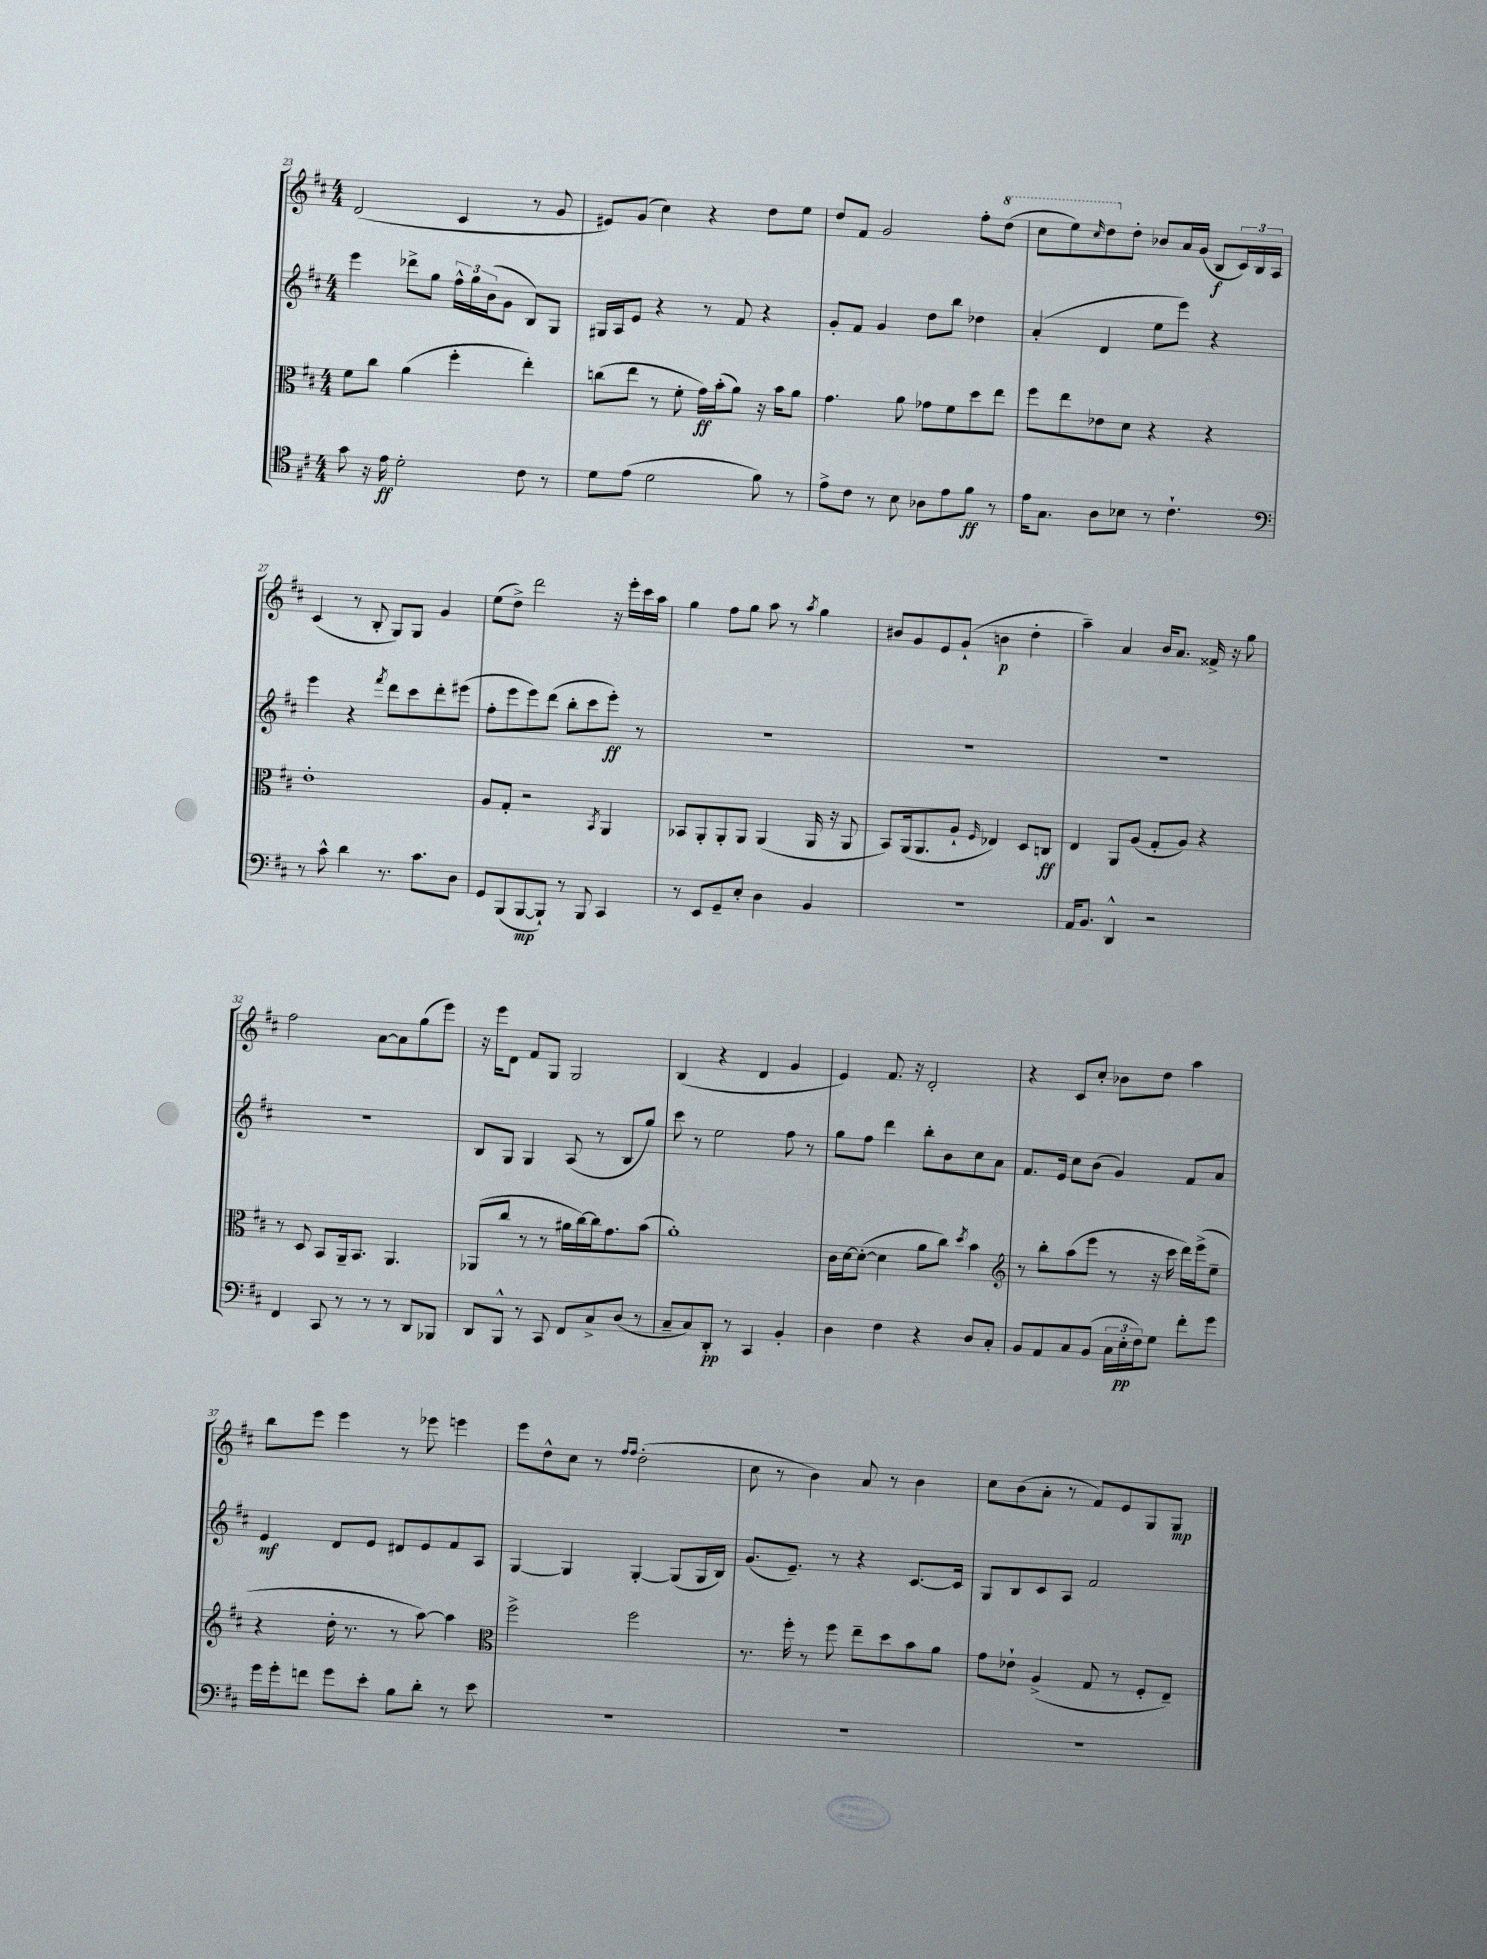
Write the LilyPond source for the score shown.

<<
\new StaffGroup <<
\new Staff = "s0" {
    \clef treble \key d \major \numericTimeSignature \time 4/4
    d'2( cis'4 r8 g'8 |
    eis'8) g'8( cis''4) r4 d''8 e''8 |
    d''8 fis'8 g'2 fis''8-. \ottava #1 d'''8( |
    cis'''8 e'''8) \grace { cis'''16 } d'''8 \ottava #0 d''8-. bes'8 a'16 g'16( b8\f \tuplet 3/2 { cis'16) b16 a16 } |
    cis'4( r8 b8-. g8) g8 g'4 |
    e''8( d''8->) d'''2 r16 e'''16-. cis'''16 a''16 |
    g''4 fis''8 g''8 a''8 r8 \acciaccatura { a''8 } g''4 |
    bis'8 g'8 e'8 g'8-!( b'4\p d''4-. |
    a''4--) a'4 b'16 a'8. fisis'16-> r16 g''8 |
    fis''2 a'8~ a'8 g''8( e'''8) |
    r16 e'''16 d'8 fis'8 g8 g2 |
    b4( r4 d'4 g'4 |
    e'4) fis'8. r16 d'2-. |
    r4 cis'8 cis''8-. bes'8 d''8 a''4 |
    b''8 e'''8 e'''4 r8 ees'''8 e'''4 |
    e'''8 d''8-^ cis''8 r8 \grace { fis''16 fis''16 } d''2-.( |
    cis''8 r8 b'4) a'8 r8 b'4 |
    cis''8 b'8( a'8-. r8 fis'8) e'8 g8 g8\mp \bar "|." |
}
\new Staff = "s1" {
    \clef treble \key d \major \numericTimeSignature \time 4/4
    e'''4 des'''8-> g''8 \tuplet 3/2 { fis''16-^ g''16 b'16( } g'8 b8) g8 |
    gis16 a16 e'8 r4 r8 fis'8 r4 |
    g'8-. fis'8 g'4 d''8 b''8 des''4 |
    a'4-.( d'4 e''8 e'''8) r4 |
    e'''4 r4 \acciaccatura { fis'''8 } d'''8 cis'''8 d'''8-. eis'''8( |
    fis''8-. e'''8 e'''8) d'''8( b''8-. cis'''8 e'''8-.\ff) r8 |
    R1 |
    R1 |
    R1 |
    R1 |
    b8 g8 g4 a8( r8 b8 g''8) |
    cis'''8 r8 e''2 fis''8 r8 |
    g''8 fis''8 d'''4 b''8-. b'8 cis''8 a'8 |
    fis'8. e'16 cis''8 b'8( g'4) fis'8 a'8 |
    e'4\mf d'8 e'8 dis'8 e'8 fis'8 a8 |
    g4~ g4 g4~-. g8( g16 b16) |
    g'8.( e'8.--) r8 r4 cis'8.~ cis'16 |
    g8 b8 cis'8 a8 fis'2 \bar "|." |
}
\new Staff = "s2" {
    \clef alto \key d \major \numericTimeSignature \time 4/4
    fis'8 cis''8 a'4( fis''4-. e''4-.) |
    c''8( e''8 r8 fis'8-. g'16\ff) b'16-.( a'8) r16 b'16 a'8 |
    g'4. a'8 ges'8 fis'8 d''8 e''8 |
    fis''8 e''8 ees'8 d'8 r4 r4 |
    e'1-. |
    a8 g8-. r2 \acciaccatura { b,8 } a,4 |
    bes,8 a,8-. a,8-. a,8 a,4( a,16 r16 a,8 |
    b,8) a,16( a,8. a8-! \grace { fis16 } ees4) d8 c8\ff |
    e4 a,8 a8( g8-. a8) r4 |
    r8 d8 b,8 a,16-- b,8. a,4. |
    aes,8( cis''8 r8 r8 ais'16 cis''16~) cis''16 g'8. b'8( |
    a'1-.) |
    cis'16 d'16~ d'8~-.( d'4 a'8 cis''8) \acciaccatura { d''8 } b'4 |
    \clef treble r8 b''8-. a''8( e'''8 r8 r16 cis'''16 d'''16) e'''16->( e''8-- |
    r4 d''16-. r8. r8 a''8~) a''4 |
    \clef alto fis''2-> fis''2 |
    r8. fis''16-. r8 fis''8 e''8-- d''8 b'8 a'8 |
    g'8 ees'8-! a4->( g8 r8 fis8-. e8--) \bar "|." |
}
\new Staff = "s3" {
    \clef tenor \key d \major \numericTimeSignature \time 4/4
    g'8 r16 e'16\ff d'2-. cis'8 r8 |
    d'8 e'8( d'2 fis'8) r8 |
    e'8-> cis'8 r8 b8 aes8 e'8 fis'8\ff r8 |
    e'16 g8. a8 bes8 r8 cis'4.-! |
    \clef bass r8 cis'8-^ d'4 r8. cis'8. d8 |
    g,8 b,,8( b,,8~\mp b,,8-!) r8 b,,8 cis,4 |
    r8 e,8 g,8-- e8-. d4 b,4 |
    R1 |
    a,16 b,8. d,4-^ r2 |
    fis,4 cis,8 r8 r8 r8 d,8 bes,,8 |
    d,8 b,,8-^ r8 cis,8 fis,8 cis8-> d8( r8 |
    cis8-- cis8) d,8-.\pp r8 cis,4 b,4-. |
    d4 fis4 r4 d8 cis8-. |
    b,8 a,8 cis8 b,8( \tuplet 3/2 { cis16 e16-.\pp fis16) } g8 fis'8-. g'8 |
    g'16 g'16-. f'8 g'8 e'8-. b8 d'8-. r8 e'8 |
    R1 |
    R1 |
    R1 \bar "|." |
}
>>
>>
\layout { \context { \Score currentBarNumber = #23 } }
